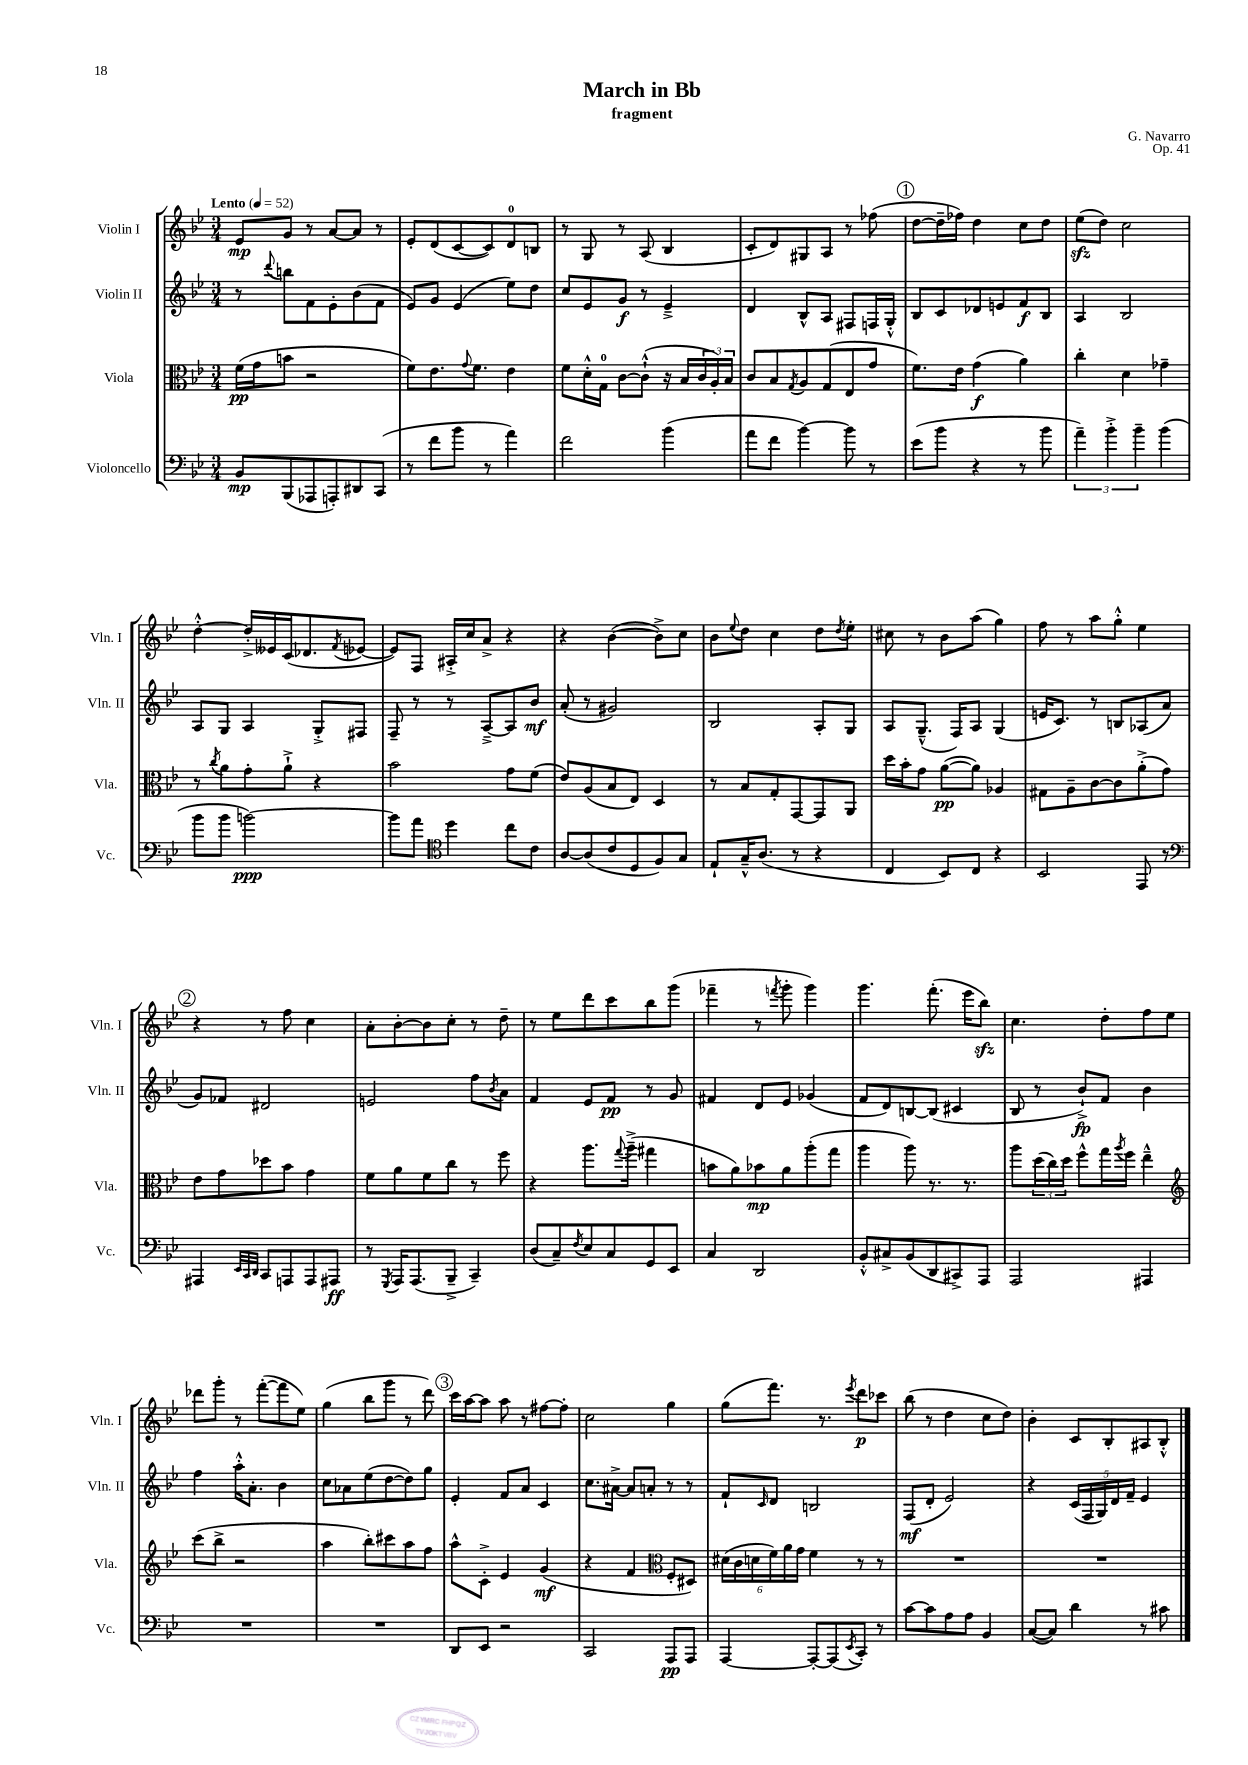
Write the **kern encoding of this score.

**kern	**kern	**kern	**kern
*staff4	*staff3	*staff2	*staff1
*clefF4	*clefC3	*clefG2	*clefG2
*k[b-e-]	*k[b-e-]	*k[b-e-]	*k[b-e-]
*M3/4	*M3/4	*M3/4	*M3/4
*MM52	*MM52	*MM52	*MM52
8BB-	(16f	8r	8e-
.	16g	.	.
.	.	8qqddd	.
(8BBB-	8b	8bb	8g
8AAA-	2r	8f	8r
8AAA')	.	8e-'	[8a
8DD#	.	(8b-	8a]
(8CC	.	8f	8r
=	=	=	=
8r	8f)	8e-)	8e-'
8f	8.e-	8g	(8d
8b-	.	(4e-	[8c
.	8qqg	.	.
.	8.f	.	.
8r	.	.	8c])
4a)	4e-	8ee-)	8d
.	.	8dd	8B
=	=	=	=
2f	8f	8cc	8r
.	16d'^^	8e-	8G
.	16G	.	.
.	[8c	8g	8r
.	(8c`^^]	8r	(8A
(4b-	16r	4e-~^	4B-
.	16B-	.	.
.	24c	.	.
.	24A')	.	.
.	24B-	.	.
=	=	=	=
8a	8c	4d	8c'
8f	8B-	.	8d)
.	8qG	.	.
[4b-)	8A	8B-^^	8G#
.	(8G	8A	8A
8b-]	8E-	8F#	8r
8r	8g	16F	(8ff-
.	.	16G'^^	.
=	=	=	=
(8e-	8.f)	8B-	[8dd
8b-	.	8c	16dd~]
.	16e-	.	16ff-)
4r	(4g	8d-	4dd
.	.	8e	.
8r	4a)	8f	8cc
8b-	.	8B-	8dd
=	=	=	=
6a~)	4cc'	4A	(8ee-
.	.	.	8dd)
6b-'^	.	.	.
.	4d	2B-	2cc
6b-~	.	.	.
(4b-	4g-~	.	.
=	=	=	=
8b-	8r	8A	[4dd'^^
.	8qcc	.	.
8b-	8a	8G	.
[2b)	8g'	4A	16dd'^]
.	.	.	16e--
.	8a`^	.	(16c
.	.	.	8.d-
.	4r	8G'^	.
.	.	.	8qf
.	.	8F#	[8e-
=	=	=	=
8b]	2b-	8F~	8e-])
8a	.	8r	8F
*clefC4	*	*	*
4dd	.	8r	16A#'^
.	.	.	16cc
.	.	[8A~^	8a^
8cc	8g	8A]	4r
8c	(8f	8b-	.
=	=	=	=
[8A	8e-)	(8a'	4r
(8A]	(8A	8r	.
8c	8B-	2g#)	([4b-
8D	8E-)	.	.
8F)	4D	.	8b-^])
8G	.	.	8cc
=	=	=	=
8E-`	8r	2B-	8b-
.	.	.	8qqee-
16G~^^	8B-	.	8dd
(8.A	.	.	.
.	8G'	.	4cc
8r	[8GG	.	.
4r	8GG]	8A'	8dd
.	.	.	8qdd
.	8AA	8G	8ee-'
=	=	=	=
4C	16dd	8A	8cc#
.	16b-'	.	.
.	8g	(8.G~^^	8r
8BB-)	([8a	.	8b-
.	.	16F)	.
8C	8a])	8A	(8aa
4r	4A-	(4G	4gg)
=	=	=	=
2BB-	8G#	16e	8ff
.	.	8.c)	.
.	8A~	.	8r
.	[8c	8r	8aa
.	8c]	8B	8gg'^^
8EE-	(8a'^	(8A-	4ee-
8r	8g)	8a	.
=	=	=	=
*clefF4	*	*	*
4AAA#	8e-	8g)	4r
.	8g	8f-	.
32qqEE-	.	.	.
32qqCC	.	.	.
32qqDD	.	.	.
8CC	8dd-	2d#	8r
8AAA	8b-	.	8ff
8AAA	4g	.	4cc
8AAA#	.	.	.
=	=	=	=
8r	8f	2e	8a'
8qGGG	.	.	.
16AAA	8a	.	[8b-'
(8.AAA	.	.	.
.	8f	.	8b-]
8BBB-~^	8cc	.	8cc'
4CC~)	8r	8ff	8r
.	.	8qb-	.
.	8ff	8a	8dd~
=	=	=	=
(8D	4r	4f	8r
8C~)	.	.	8ee-
8qF	.	.	.
8E-	8.aa	8e-	8ddd
8C	.	8f	8ccc
.	8qqgg	.	.
.	(16aa~^	.	.
8GG	4gg#	8r	8bb-
8EE-	.	8g	(8ggg
=	=	=	=
4C	8b	4f#	4fff-~
.	8a)	.	.
2DD	8b-	8d	8r
.	.	.	8qfff
.	8a	8e-	8ggg'
.	(8aa'	(4g-	4ggg)
.	8gg	.	.
=	=	=	=
8BB-'^^	4aa	8f	4.ggg
8C#^	.	8d)	.
(8BB-	8aa)	[8B	.
8DD	8.r	(8B]	(8.fff'
8CC#^)	.	4c#	.
.	8.r	.	16eee-
8AAA	.	.	8bb-)
=	=	=	=
2AAA	8aa	8B-	4.cc
.	(24dd	8r	.
.	24cc)	.	.
.	24dd	.	.
.	8ff^^	8b-`^)	.
.	16gg	8f	8dd'
.	8qaa	.	.
.	16ff	.	.
4AAA#	4ee-~^^	4b-	8ff
.	.	.	8ee-
=	=	=	=
*	*clefG2	*	*
2.r	(8ccc	4ff	8ddd-
.	8bb-^	.	8ggg'
.	2r	16aa'^^	8r
.	.	8.a'	.
.	.	.	([8fff'
.	.	4b-	8fff]
.	.	.	8ee-)
=	=	=	=
2.r	4aa	8cc	(4gg
.	.	8a-	.
.	8bb-')	(8ee-	8bb-
.	8ccc#	[8dd	8ggg
.	8aa	8dd])	8r
.	8ff	8gg	8ddd)
=	=	=	=
8DD	8aa^^	4e-'	16ccc
.	.	.	[16aa
8EE-	8c'^	.	8aa]
2r	4e-	8f	8aa
.	.	8a	8r
.	(4g	4c	[8ff#
.	.	.	8ff#']
=	=	=	=
2CC	4r	8.cc	2cc
.	.	[16a#^	.
.	4f	8a#]	.
.	.	8a'	.
*	*clefC3	*	*
8AAA	8F'	8r	4gg
8AAA	8D#)	8r	.
=	=	=	=
[4AAA	(24d#	8f`	(8gg
.	24c	.	.
.	24d	.	.
.	.	16qqc	.
.	24f)	8d	8.fff)
.	24a	.	.
.	24g	.	.
8AAA'_	4f	2B	.
.	.	.	8.r
(8AAA]	.	.	.
8qEE-	.	.	8qeee-
8CC')	8r	.	8ddd
8r	8r	.	8ccc-
=	=	=	=
[8c	2.r	(8F	(8bb-
8c]	.	8d'	8r
8A	.	2e-)	4dd
8A	.	.	.
4BB-	.	.	8cc
.	.	.	8dd)
=	=	=	=
([8C	2.r	4r	4b-'
8C])	.	.	.
4d	.	(20c	8c
.	.	20F	.
.	.	20G)	.
.	.	.	8B-'
.	.	20d	.
.	.	20f~	.
8r	.	4e-	8A#
8c#	.	.	8B-'^^
==	==	==	==
*-	*-	*-	*-
